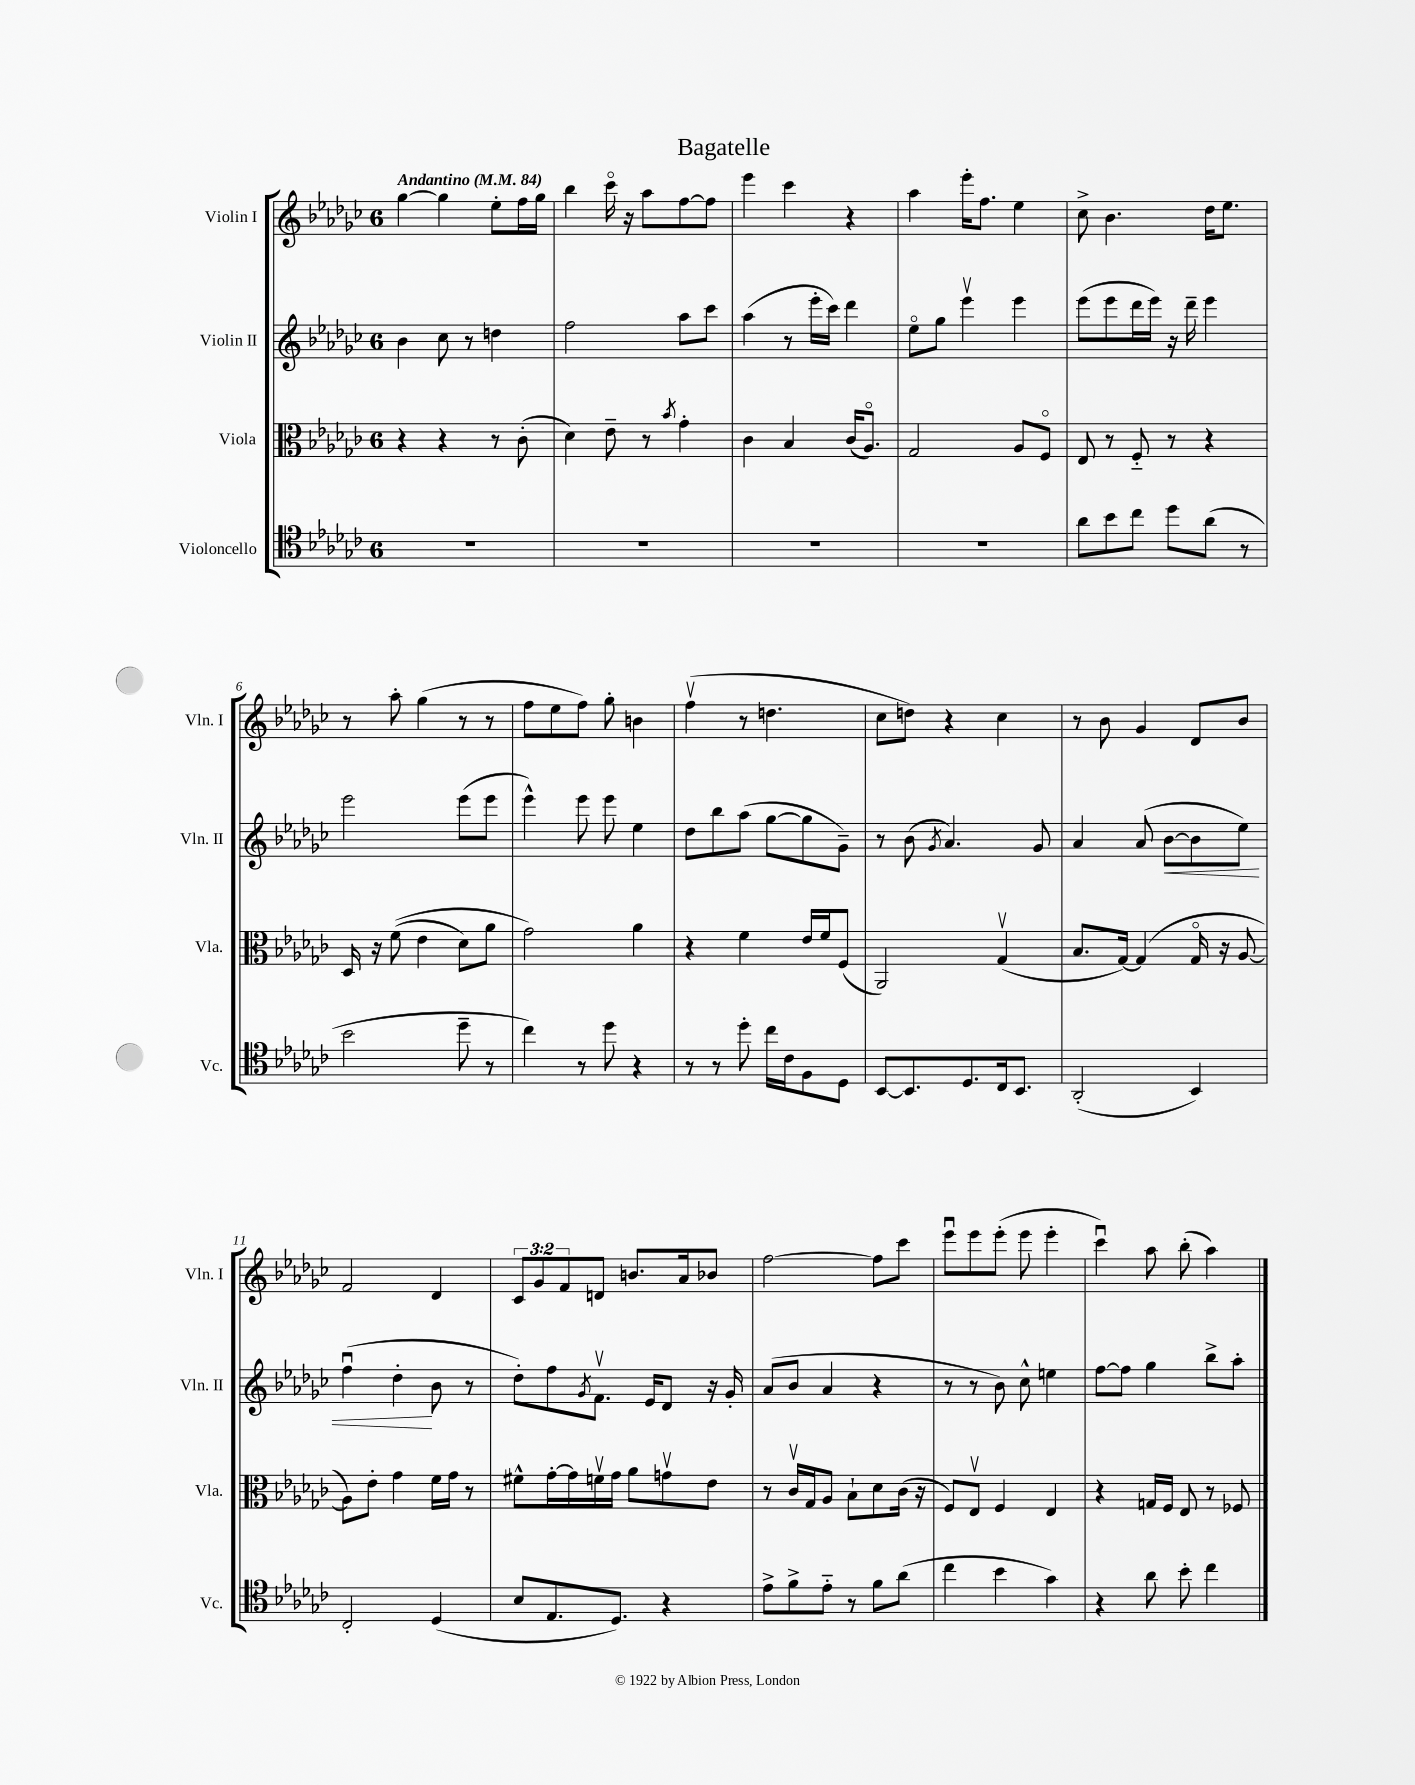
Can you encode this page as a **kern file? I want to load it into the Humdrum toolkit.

**kern	**kern	**kern	**kern
*staff4	*staff3	*staff2	*staff1
*clefC4	*clefC3	*clefG2	*clefG2
*k[b-e-a-d-g-c-]	*k[b-e-a-d-g-c-]	*k[b-e-a-d-g-c-]	*k[b-e-a-d-g-c-]
*M6/8	*M6/8	*M6/8	*M6/8
*MM84	*MM84	*MM84	*MM84
2.r	4r	4b-\	[4gg-\
.	4r	8cc-\	4gg-\]
.	.	8r	.
.	8r	4dd\	8ee-'\L
.	(8c-'\	.	16ff\L
.	.	.	16gg-\JJ
=	=	=	=
2.r	4d-\)	2ff\	4bb-\
.	8e-~\	.	16ccc-o\
.	.	.	16r
.	8r	.	8aa-\L
.	8qb-/	.	.
.	4g-'\	8aa-\L	[8ff\
.	.	8ccc-\J	8ff\]J
=	=	=	=
2.r	4c-\	(4aa-\	4eee-\
.	4B-/	8r	4ccc-\
.	.	16eee-'\LL	.
.	.	16ccc-\JJ)	.
.	(16c-/LK	4ddd-\	4r
.	8.A-o/J)	.	.
=	=	=	=
2.r	2G-/	8ee-o\L	4aa-\
.	.	8gg-\J	.
.	.	4eee-v\	16eee-'\LK
.	.	.	8.ff\J
.	8A-/L	4eee-\	4ee-\
.	8Fo/J	.	.
=	=	=	=
8a-\L	8E-/	(8eee-\L	8cc-^\
8b-\	8r	8eee-\	4.b-\
8cc-\J	8F'~/	16ddd-\L	.
.	.	16eee-\JJ)	.
8dd-\L	8r	16r	.
.	.	16ddd-~\	.
(8a-\J	4r	4eee-\	16dd-\LK
.	.	.	8.ee-\J
8r	.	.	.
=	=	=	=
2b-\	16D-/	2eee-\	8r
.	16r	.	.
.	&((8f\	.	8aa-'\
.	4e-\	.	(4gg-\
8dd-~\	8d-\L)	(8eee-\L	8r
8r	8a-\J	8eee-\J	8r
=	=	=	=
4cc-\)	2g-\&)	4eee-^^\)	8ff\L
.	.	.	8ee-\
8r	.	8eee-\	8ff\J)
8dd-\	.	8eee-\	8gg-'\
4r	4a-\	4ee-\	4b\
=	=	=	=
8r	4r	8dd-\L	(4ffv\
8r	.	8bb-\	.
8dd-'\	4f\	(8aa-\J	8r
16cc-\LL	.	[8gg-\L	4.dd\
16c-\J	.	.	.
8F\	16e-/LL	8gg-\]	.
.	16f/J	.	.
8D-\J	(8F/J	8g-~\J)	.
=	=	=	=
[8BB-/L	2AA-/)	8r	8cc-\L
8.BB-/]	.	(8b-\	8dd\J)
.	.	8qg-/	.
.	.	4.a-/)	4r
8.D-/	.	.	.
16C-/k	(4G-v/	.	4cc-\
8.BB-/J	.	.	.
.	.	8g-/	.
=	=	=	=
(2AA-'/	8.B-/L	4a-/	8r
.	.	.	8b-\
.	[16G-/Jk)	.	.
.	(4G-/]	(8a-/	4g-/
.	.	[8b-\L	.
4BB-/)	16G-o/	8b-\]	8d-/L
.	16r	.	.
.	[8A-/	8ee-\J)	8b-/J
=	=	=	=
2C-'/	8A-\]L)	(4ffu\	2f/
.	8e-'\J	.	.
.	4g-\	4dd-'\	.
(4D-/	16f\LL	8b-\	4d-/
.	16g-\JJ	.	.
.	8r	8r	.
=	=	=	=
8B-/L	8f#^^\L	8dd-'\L)	12c-/L
.	.	.	12g-/
8.E-/	[16g-'\L	8ff\	.
.	.	.	12f/
.	16g-\]	.	.
.	.	8qg-/	.
.	16fv\	8.fv\J	8d/J
8.D-/J)	16g-\JJ	.	.
.	8a-\L	.	8.b/L
.	.	16e-/LK	.
4r	8gv\	8d-/J	.
.	.	.	16a-/k
.	8e-\J	16r	8b-/J
.	.	16g-'/	.
=	=	=	=
8e-^\L	8r	(8a-/L	[2ff\
8f^\	16c-v/LL	8b-/J	.
.	16G-/J	.	.
8e-'~\J	8A-/J	4a-/	.
8r	8B-`\L	.	.
8f\L	8d-\	4r	8ff\]L
(8a-\J	(16c-\Jk	.	8ccc-\J
.	16r	.	.
=	=	=	=
4cc-\	8F/L)	8r	8eee-u\L
.	8E-v/J	8r	8eee-\
4b-\	4F/	8b-\)	(8eee-'\J
.	.	8cc-^^\	8eee-\
4g-\)	4E-/	4ee\	4eee-'\
=	=	=	=
4r	4r	[8ff\L	4ccc-u\)
.	.	8ff\]J	.
8a-\	16G/LL	4gg-\	8aa-\
.	16F/JJ	.	.
8b-'\	8E-/	.	(8bb-'\
4cc-\	8r	8bb-^\L	4aa-\)
.	8F-/	8aa-'\J	.
==	==	==	==
*-	*-	*-	*-
